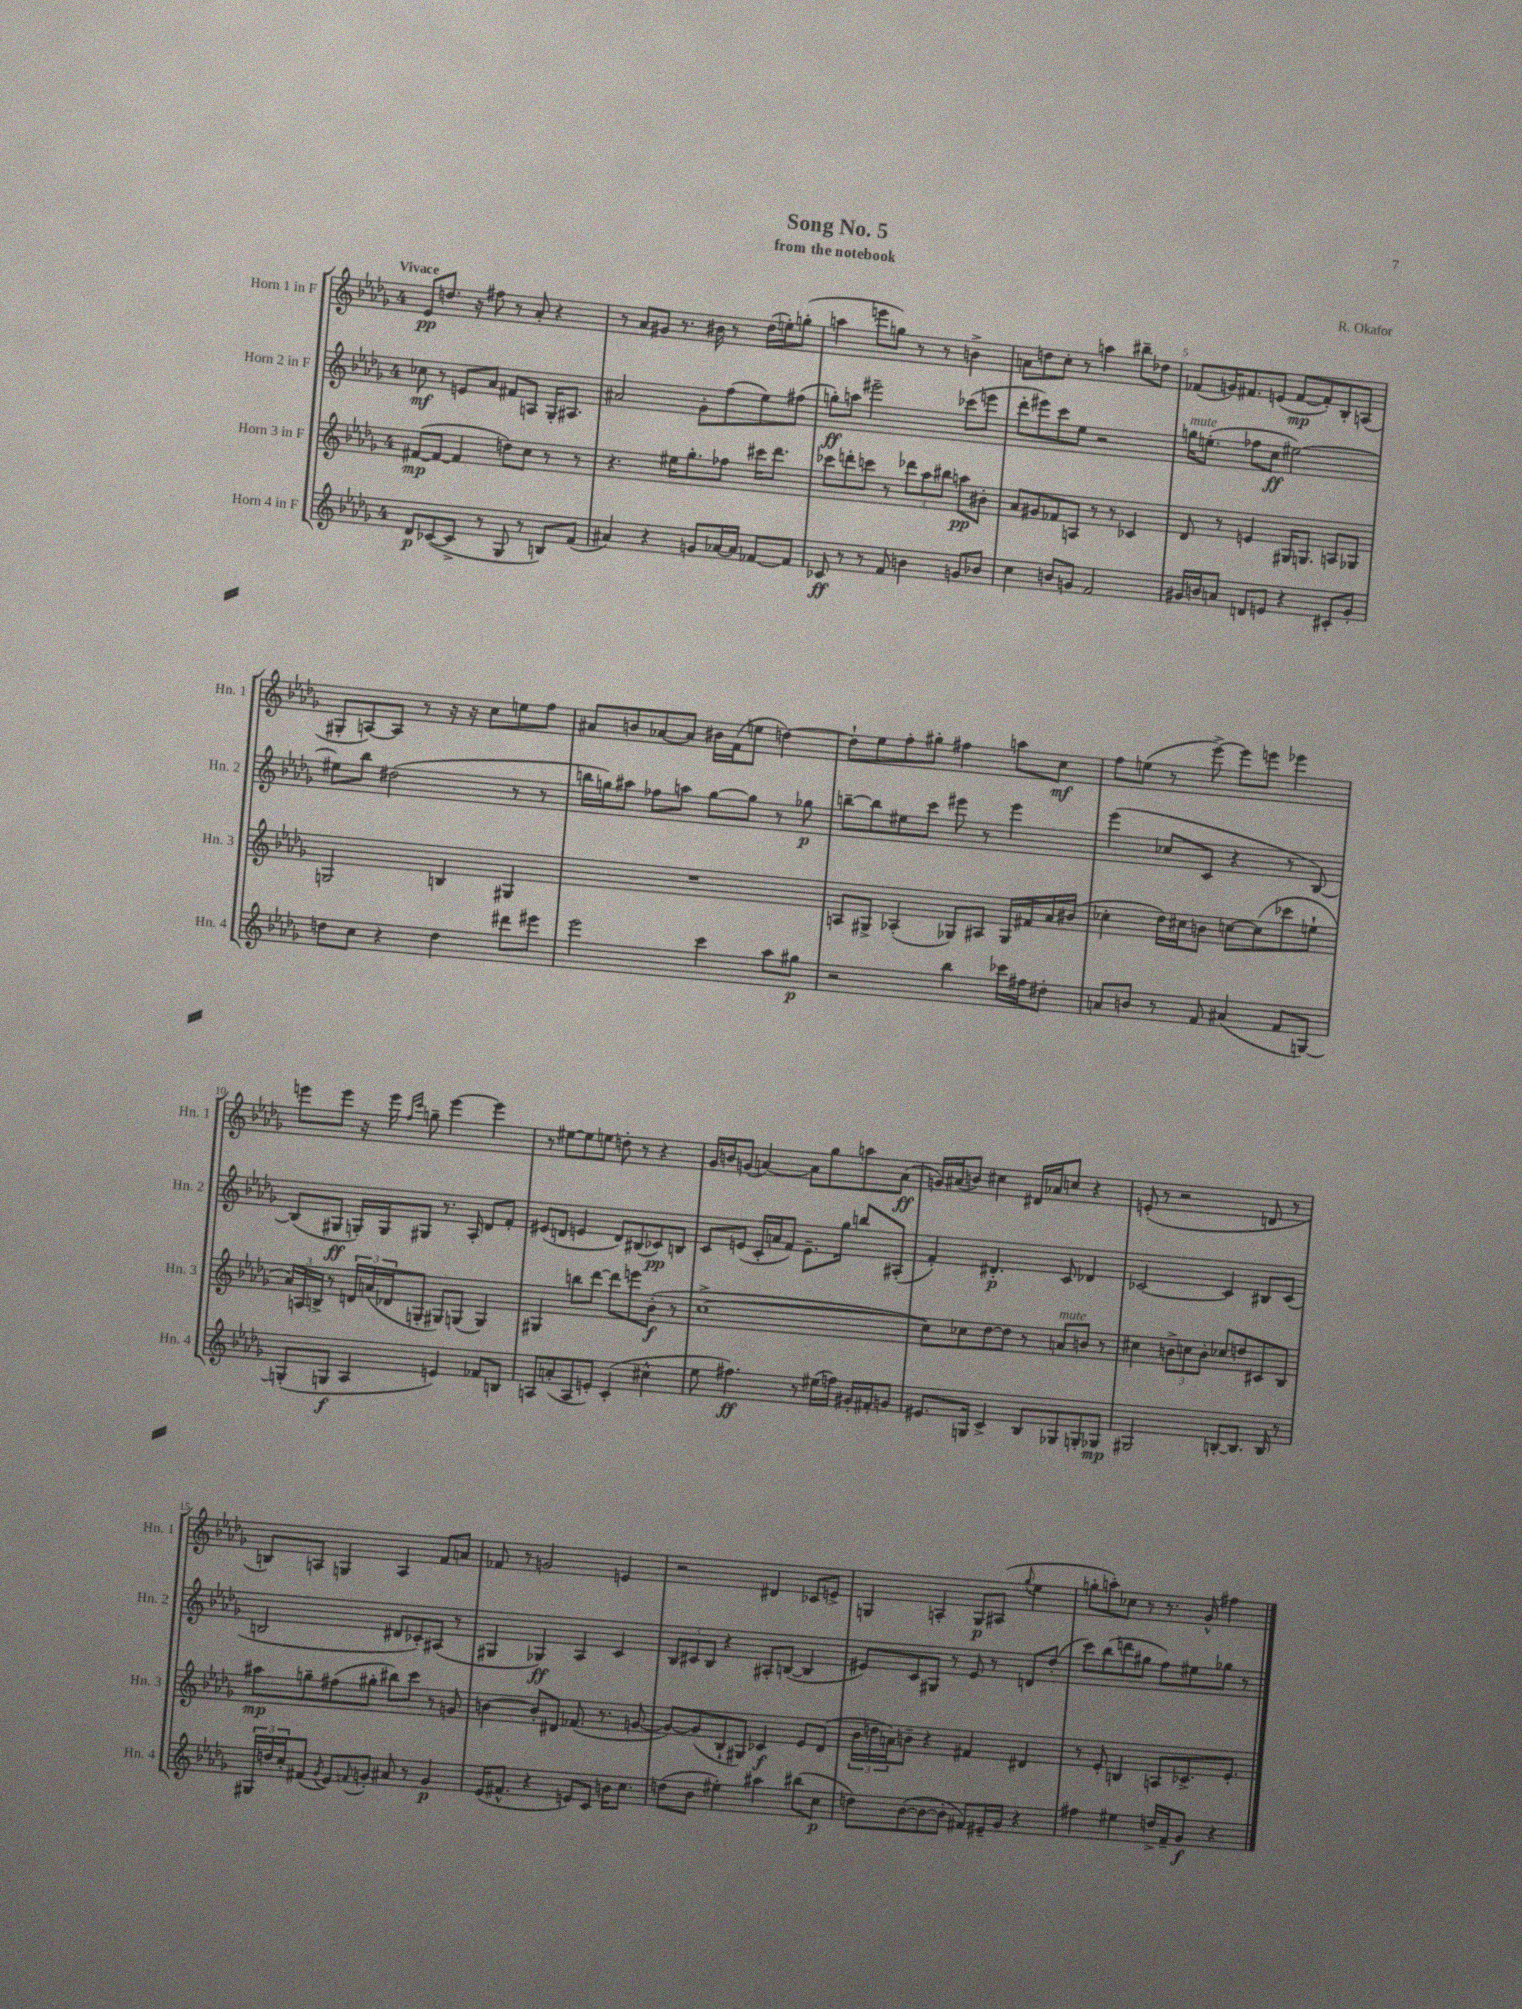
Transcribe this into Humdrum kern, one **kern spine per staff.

**kern	**kern	**kern	**kern
*staff4	*staff3	*staff2	*staff1
*clefG2	*clefG2	*clefG2	*clefG2
*k[b-e-a-d-g-]	*k[b-e-a-d-g-]	*k[b-e-a-d-g-]	*k[b-e-a-d-g-]
*M4/4	*M4/4	*M4/4	*M4/4
8d-/L	([8f#/L	8cc-\	8e-/L
([8c-/	8f#/_J	8r	8.dd/J
8c-^/]J	4f#/]	8e/L	.
.	.	.	16r
8r	.	8a-/J	8ff#\
8G-/	8dd\L)	8f#/L	8r
8r	8cc\J	8A/J	8a-'/
8B/L)	8r	16G-'/LK	4r
.	.	8.A#/J	.
(8f/J	8r	.	.
=	=	=	=
4a#/)	4.r	2a#/	8r
.	.	.	8a-/L
4r	.	.	8g#/J
.	16ee#\LK	.	8.r
.	8.gg-'\	.	.
8g/L	.	8g-'\L	.
.	.	.	16b#\
[16a-/L	8ff-\J	(8ff\	8r
16a-/]JJ	.	.	.
[8f-/L	16ccc#\LK	8ee-\)	(16dd-\LL
.	8.ddd-\J	.	16ee'\J)
8f-/]J	.	(8ff#\J	(8gg'\J
=	=	=	=
8c-/	8ccc-\L	8gg'\L)	4aa\
8r	8ddd'\	8aa\J	.
8r	8ccc\J	2eee#~\	8eee\L
8f/	8r	.	8gg\J)
4b\	12ddd-\L	.	8r
.	12aa-\	.	.
.	.	.	8r
.	12bb#\J	.	.
8g/L	8aa\L	(8ccc-\L	4b^\
8b-/J	8b#'\J	8eee\J	.
=	=	=	=
4cc\	8a-/L	8ddd-'\L	8a\L
.	8g#/	8eee#\)	8dd\
8b/L	8f-/	8ccc\	8cc'\J
8g/J	8A/J	8ee-\J	8r
2f/	8r	2r	4aa\
.	8r	.	.
.	4c-/	.	8bb#~\L
.	.	.	8dd-\J
=	=	=	=
16g#/LL	8d-/	16gg\LK	(8f-/L
16b/J	.	(8.ee'\J	.
8a/J	8r	.	16g/K)
.	.	.	8.f#/
8d/L	4e/	8ff-\L	.
8e/J	.	8cc\J	(8e/J
4r	16G#/LK	[2ee#\)	[8f#/L
.	8.G/J	.	.
.	.	.	8f#'/])
8c#'/L	8A/L	.	8B-'/
8g#'/J	8G-/J	.	(8A/J
=	=	=	=
8dd\L	2G/	8ee#\]L	8G#'/L
8cc\J	.	8bb-\J	[8A/)
4r	.	(2dd#\	8A/]J
.	.	.	8r
4dd\	4B/	.	16r
.	.	.	16r
.	.	.	8cc\L
8ddd#\L	4G#/	8r	8ee\
8eee#\J	.	8r	8ff\J
=	=	=	=
2eee-\	1r	16bb\LL	8a#/L
.	.	16gg\J)	.
.	.	8aa#\J	8b/
.	.	8ff-\L	[8a-/
.	.	8aa\J	8a-/]J
4ccc\	.	[8gg\L	16b#\LL
.	.	.	(16f\J
.	.	8gg\]J	8ee\J
8aa-\L	.	8r	[4dd\)
8gg#\J	.	8gg-\	.
=	=	=	=
2r	8A/L	[8bb~\L	8dd`\]L
.	8G#^/J	8bb\]	8ee-\
.	(4A-'/	8ee#\	8ff'\
.	.	8ccc\J	8gg#'\J
4bb-\	8G-/L)	8eee#\	4ff#\
.	8A#/J	8r	.
16ccc-\LL	16G-/LL	4eee#\	8aa\L
16ff#\J	16f#/	.	.
8dd#'\J	16a-/	.	8cc\J
.	(16b#/JJ	.	.
=	=	=	=
8a/L	4cc-'\	(4eee-\	8ff\L
8b/J	.	.	(8ee\J
8r	16dd-\LL)	8cc-/L	8r
.	16cc#\J	.	.
8f/	8b\J	8c/J	[8eee-^\)
(4a#/	[8cc\L	4r	8eee-\]L
.	(8cc\]	.	8eee\J
8f/L	8ccc-\	8r	4eee-\
[8G/J)	8ee`\J	[8B-/)	.
=	=	=	=
(8G'/]L	24a-/LL)	(8B-/]L	8eee\L
.	24A/	.	.
.	24B^/JJ	.	.
8G/J	8r	8G#/J	8eee\J
4A-/	24d/LL	16G'/LL)	16r
.	(24a/	.	.
.	.	16G/J	16eee\
.	24d-/J	.	.
.	.	.	16qqff/LL
.	.	.	16qqccc/JJ
.	8G'/J	8G#/J	8gg~\
4e/)	8G#/L)	8.r	[4eee\
.	(8G/J	.	.
.	.	16A-'/	.
8f-/L	4G/)	8d-/L	4eee\]
8B/J	.	8f'/J	.
=	=	=	=
8A/L	4G#/	(8e#/L	8r
(8a'/	.	8d/J	[8ee#\L
8A/	8bb\L	4e/	8ee#\]
8e'/J)	[8ddd-\J	.	8ee\J
(4c'/	8ddd-\]L	8d/L)	8dd'\
.	8eee\	(8B#/	8r
4cc#^^\	(8b-'\J	8c-/)	4r
.	8r	8B/J	.
=	=	=	=
8ee-\	[1cc^	8c/L	16g-/LL
.	.	.	16b/J
4.ff#\)	.	(8e/J	(8g/J
.	.	16c'/LL	[4a/)
.	.	16a/J	.
.	.	8f/J)	.
8r	.	8.e~\L	8a\]L
(16ee#\LL	.	.	8gg-\
16ff\JJ)	.	16gg-\Jk	.
16g#'/LL	.	8bb/L	8aa\
16f#'/J	.	.	.
8g/J	.	(8A#'/J	(8a\J
=	=	=	=
8.e#/L	8cc\]L)	4f'/)	16g/LL)
.	.	.	(16a#/J
.	8cc-\	.	8b/J)
16G/Jk	.	.	.
4c^/	[8dd-\	4.d#'/	4cc#\
.	8dd-\]J	.	.
8B-/L	8r	.	16d#/LL
.	.	.	16a-/J
8G-/	8a/L	8c/	8cc/J
8G'/	8b/J	4d-/	4r
8G-/J	8r	.	.
=	=	=	=
2G#/	4cc#\	[2c-/	(8e'/
.	.	.	8r
.	12b^\L	.	2r
.	12cc\	.	.
.	12b'\J	.	.
[8B'/L	8cc-/L	4c-/]	.
8.B/]J	8dd/	.	.
.	8c#/	8B#/L	8d/
16B/	.	.	.
8r	8B-/J	(8c-/J	8r
=	=	=	=
24G#/LL	8aa#\L	2B/	8B/L)
24dd/	.	.	.
24cc'/J	.	.	.
(8f#/J	8gg~\	.	8A/J
8qg-/	.	.	.
8e-/L)	(8ff#\	.	4G/
8qqf/	.	.	.
8g'/J	8gg#'\J	.	.
8a#/	8bb#\L)	8d#/L	4A/
8r	8ccc\J	8c-'/)	.
4g/	8r	(8A#/J	8f/L
.	8g/	8r	8a/J
=	=	=	=
(16e-/LK	[4b\	4G#/	8f-/
8.f#^^/J	.	.	.
.	.	.	8r
4r	8b'/]L	4G-/)	2g/
.	8d#/J	.	.
8e/L)	(8.f-/	4A-/	.
8c/J	.	.	.
.	8.r	.	.
16b\LK	.	4c/	4e/
8.cc\J	.	.	.
.	[8g/	.	.
=	=	=	=
(8dd\L	8g/_L)	12B-/L	2r
.	.	12c#/	.
8b-\J	(8g/]	.	.
.	.	12B-/J	.
4ee#'\)	8B-`/	4r	.
.	8G#/J)	.	.
4aa#\	4c-/	8A#'/L	4d#/
.	.	([8B/J	.
(8bb#\L	8e-/L	4B/]	8c-/L
8cc\J	(8d-/J	.	8e^/J
=	=	=	=
8dd\L)	24b-\LL	8e#/L)	4G/
.	24dd\	.	.
.	24a\J)	.	.
([8b-\	8b~\J	8c/	.
8b-\_	4r	8G#/J	4A'/
8b-'\]J	.	8r	.
8f#/L)	4f#/	8e#/	8G/L
16e#~/L	.	8r	(8A#/J
16g-/JJ	.	.	.
.	.	.	8qqgg-/
4r	4d#/	8d/L	4ee-\
.	.	(8dd-'/J	.
=	=	=	=
4ff#\	8r	8ccc\L)	8gg'\L
.	8e-'/	(8bb-\	8aa'\)
4ee#\	4B/	8ddd\	8cc-\J
.	.	8gg#\J	8r
16dd^/LL	8A/L	8ff\L)	8.r
16f~/J	.	.	.
8g-/J	8.c-^/	8ee#\	.
.	.	.	16g-^^/
4r	.	8gg-\J	4ff#\
.	8.e-'/J	.	.
.	.	8r	.
==	==	==	==
*-	*-	*-	*-
